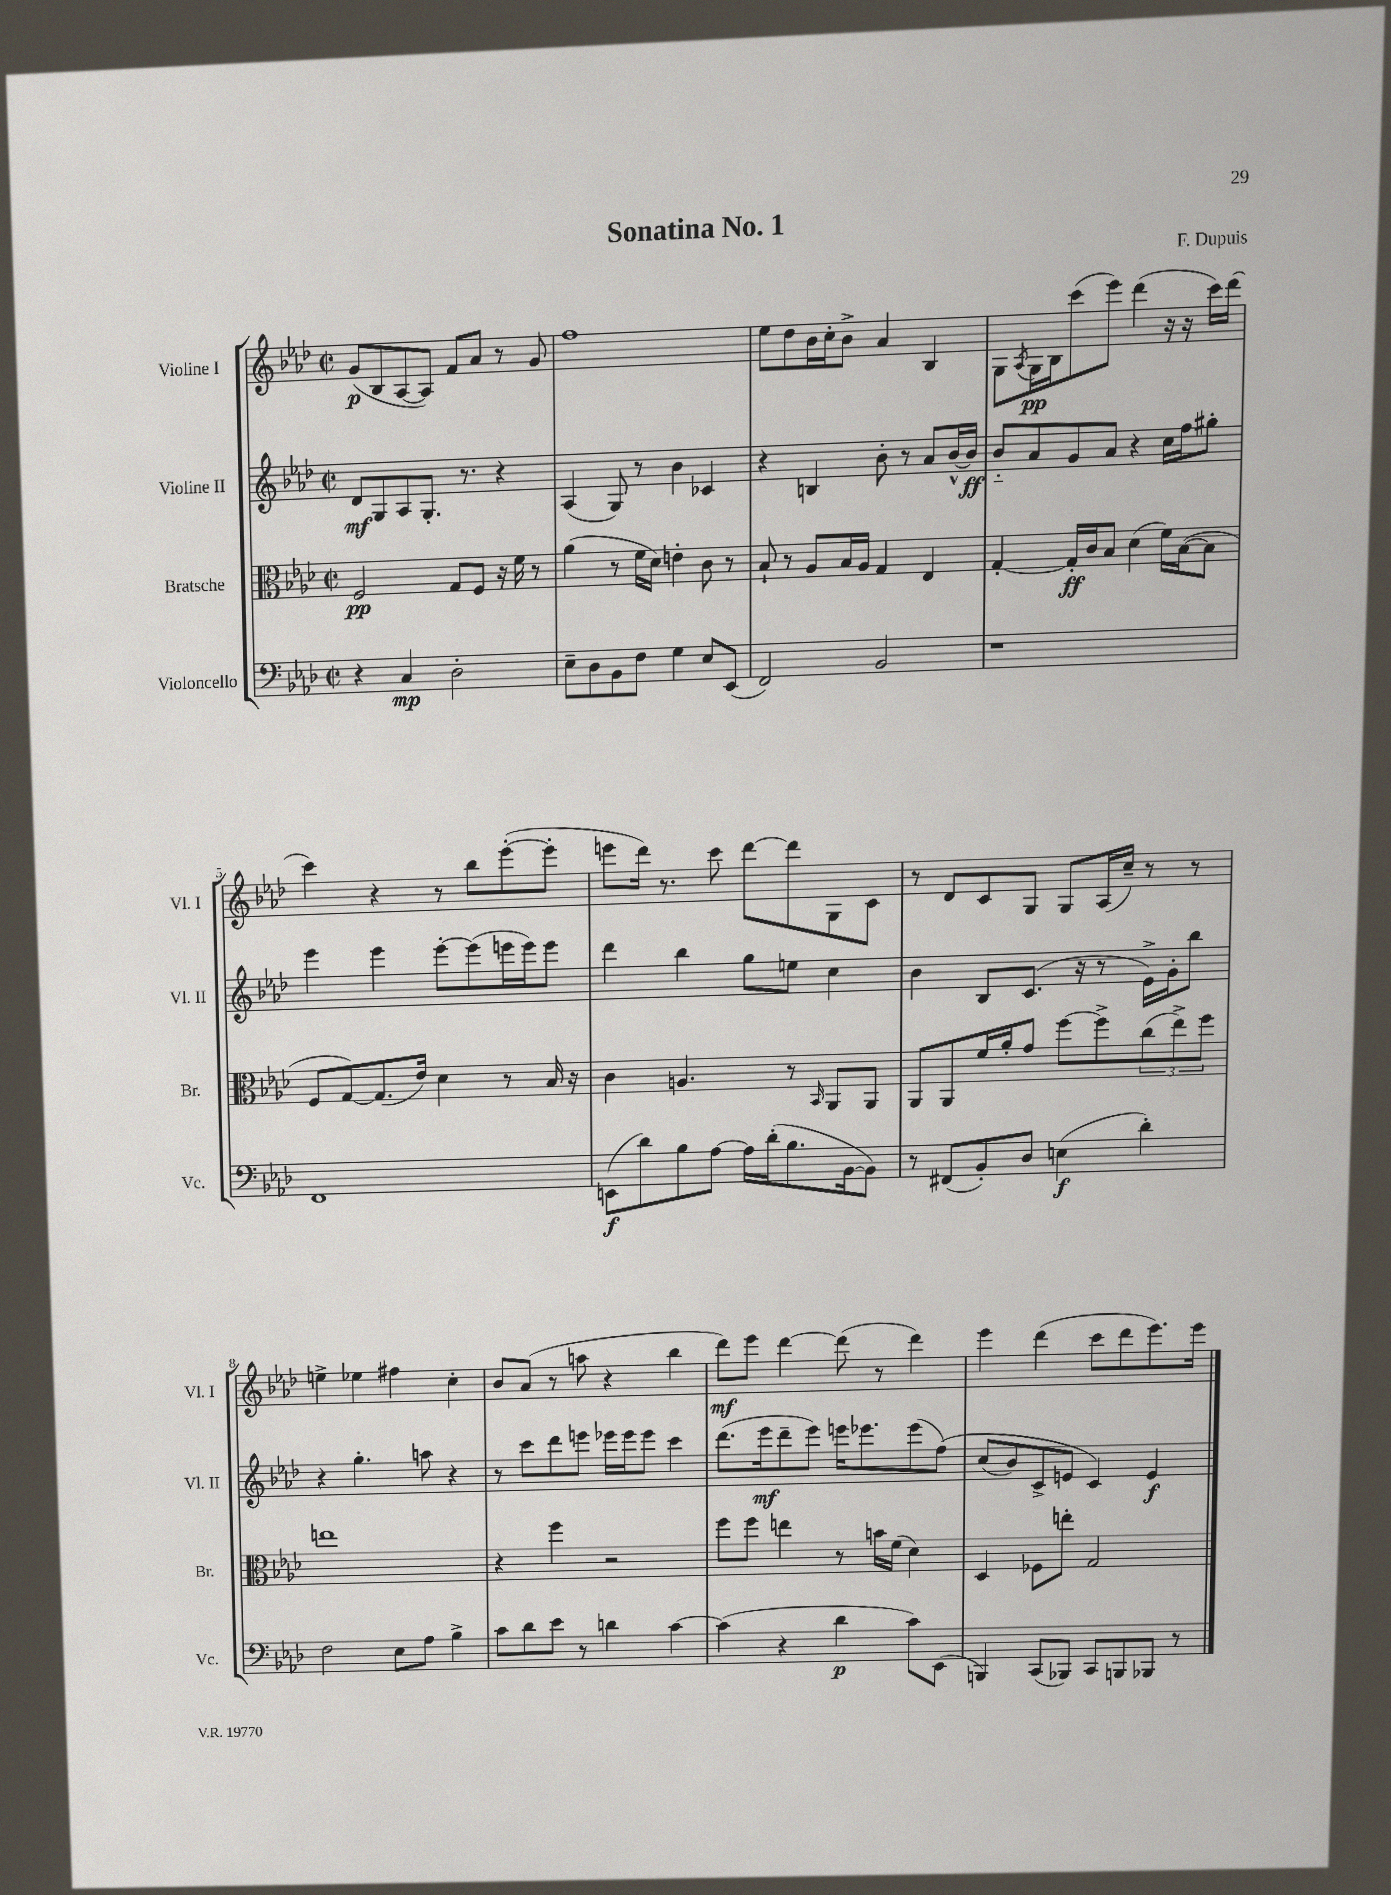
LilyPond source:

\header { title = "Sonatina No. 1" composer = "F. Dupuis" }
<<
\new StaffGroup <<
\new Staff = "s0" \with { instrumentName = "Violine I" shortInstrumentName = "Vl. I" } {
    \clef treble \key aes \major \defaultTimeSignature \time 2/2
    g'8\p( bes8 aes8~ aes8) f'8 aes'8 r8 g'8 |
    f''1 |
    ees''8 des''8 bes'16 c''16-. bes'8-> aes'4 bes4 |
    g8 \acciaccatura { aes8 } g16\pp bes16 c'''8( ees'''8) des'''4( r16 r16 c'''16) des'''16( |
    c'''4) r4 r8 bes''8 ees'''8~-.( ees'''8-. |
    e'''8 des'''16) r8. c'''8 des'''8~ des'''8 g8 c'8 |
    r8 des'8 c'8 g8 g8 aes16( c''16--) r8 r8 |
    e''4-> ees''4 fis''4 c''4-. |
    bes'8 aes'8( r8 a''8 r4 bes''4 |
    des'''8\mf) ees'''8 des'''4~ des'''8( r8 des'''4) |
    ees'''4 des'''4( c'''8 des'''8 ees'''8.) ees'''16 \bar "|." |
}
\new Staff = "s1" \with { instrumentName = "Violine II" shortInstrumentName = "Vl. II" } {
    \clef treble \key aes \major \defaultTimeSignature \time 2/2
    des'8\mf g8 aes8 g8.-. r8. r4 |
    aes4( g8) r8 bes'4 ces'4 |
    r4 b4 bes'8-. r8 aes'8 bes'16~-^ bes'16\ff |
    bes'8-_ aes'8 g'8 aes'8 r4 c''16 f''16 gis''8-. |
    ees'''4 ees'''4 ees'''8~-. ees'''8( e'''16 e'''16) e'''8 |
    des'''4 bes''4 g''8 e''8 c''4 |
    bes'4 bes8 c'8.( r16 r8 ees'16->) g'16-. bes''8 |
    r4 g''4.-. a''8 r4 |
    r8 c'''8 des'''8 e'''8 ees'''16 ees'''16 ees'''8 c'''4 |
    des'''8.( ees'''16\mf des'''8-- ees'''8) e'''16 ees'''8. ees'''8( f''8)\( |
    c''8( bes'8) c'8-> e'8 c'4\) e'4\f \bar "|." |
}
\new Staff = "s2" \with { instrumentName = "Bratsche" shortInstrumentName = "Br." } {
    \clef alto \key aes \major \defaultTimeSignature \time 2/2
    f2\pp g8 f8 r16 f'16 r8 |
    aes'4( r8 f'16 des'16) e'4-. c'8 r8 |
    bes8-! r8 aes8 bes16 aes16 g4 ees4 |
    g4~-. g16-.\ff c'16 bes8 des'4( f'16) bes16~( bes8 |
    f8 g8~) g8.( ees'16) des'4 r8 bes16 r16 |
    c'4 a4. r8 \grace { bes,16 } aes,8 aes,8 |
    aes,8 aes,8 f'16 aes'16-. g'8 f''8~ f''8-> \tuplet 3/2 { c''8( ees''8->) f''8 } |
    e''1 |
    r4 f''4 r2 |
    f''8 f''8 e''4 r8 b'16 f'16( des'4) |
    des4 fes8 e''8-. g2 \bar "|." |
}
\new Staff = "s3" \with { instrumentName = "Violoncello" shortInstrumentName = "Vc." } {
    \clef bass \key aes \major \defaultTimeSignature \time 2/2
    r4 c4\mp des2-. |
    ees8-- des8 bes,8 f8 g4 ees8 ees,8( |
    f,2) bes,2 |
    r1 |
    f,1 |
    e,8\f( des'8) bes8 aes8~ aes16 des'16-.( bes8. bes,16~ bes,8) |
    r8 fis,8( bes,8-.) des8 e4\f( des'4-.) |
    f2 ees8 aes8 bes4-> |
    c'8 des'8 ees'8 r8 d'4 c'4~ |
    c'4( r4 des'4\p c'8) ees,8( |
    b,,4) c,8( bes,,8) c,8 b,,8 bes,,8 r8 \bar "|." |
}
>>
>>
